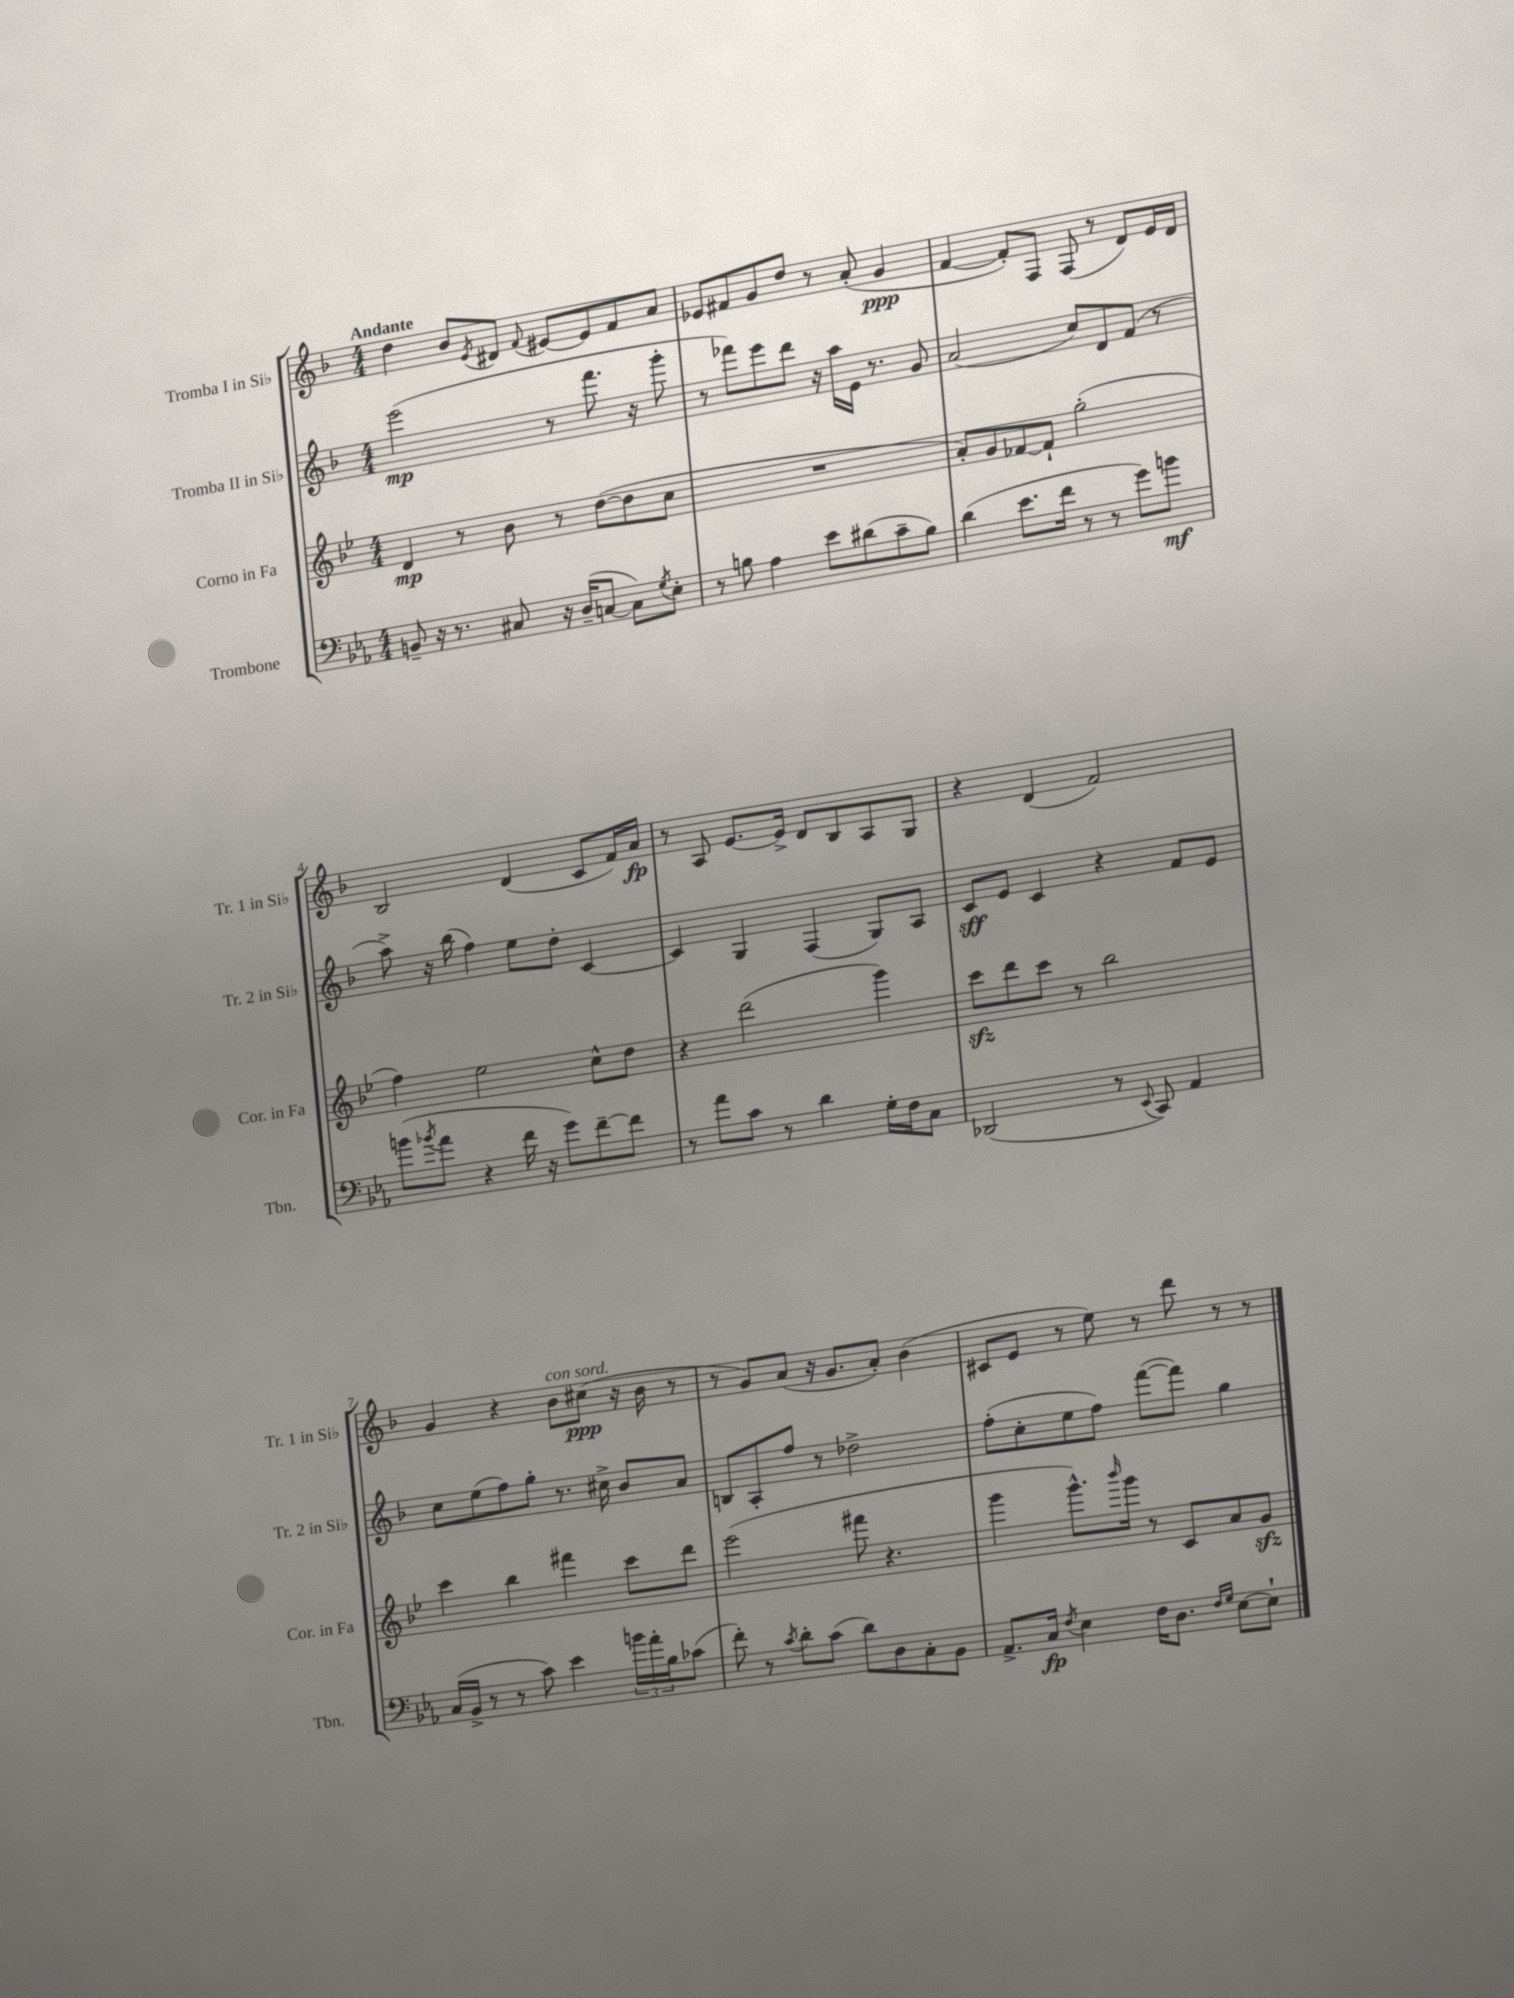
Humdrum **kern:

**kern	**kern	**kern	**kern
*staff4	*staff3	*staff2	*staff1
*clefF4	*clefG2	*clefG2	*clefG2
*k[b-e-a-]	*k[b-e-]	*k[b-]	*k[b-]
*M4/4	*M4/4	*M4/4	*M4/4
8BB~	4d	(2eee	4dd
16r	.	.	.
8.r	.	.	.
.	8r	.	8b-
.	.	.	8qe
8C#	8b-	.	8d#
.	.	.	8qqf
16r	8r	8r	[8e#
(16D~	.	.	.
[8C	([8dd	8.fff	8e#]
8C])	8dd]	.	8f
.	.	16r	.
8qG	.	.	.
8E-'	8cc	8ggg'	8a
=	=	=	=
8r	1r	8r	8e-
8B	.	8fff-)	8f#
4A-	.	8eee	8g
.	.	8ddd	8dd
8e-	.	16r	8r
.	.	16aa	.
(8d#	.	16e	(8a'
.	.	8.r	.
8c~	.	.	4g
8B)	.	8g	.
=	=	=	=
(4d	8a')	(2a	[4f
.	8g	.	.
8.e-	[8f-	.	8f'])
.	8f-`]	.	8F
16f	.	.	.
8r	(2gg'	8cc)	(8F
8r	.	8d	8r
8g)	.	(8f	8d)
8b	.	8r	16e
.	.	.	16d
=	=	=	=
(8b	4ff)	8aa^)	2B-
8qb-	.	.	.
8a-	.	16r	.
.	.	(16bb-	.
4r	2ee-	4ff)	.
16f	.	8ee	(4d
16r	.	.	.
8g)	.	8dd'	.
[8f~	8cc^^	[4c	8c
8f]	8dd	.	16f)
.	.	.	16a
=	=	=	=
8r	4r	4c]	8r
8a-	.	.	8A
8c	(2ddd	4G	[8.e
8r	.	.	.
.	.	.	16e^]
4d	.	(4F	8d
.	.	.	8B-
16G'	4ggg)	8G)	8A
16F	.	.	.
8C	.	8A	8G
=	=	=	=
(2DD-	8ccc	8c	4r
.	8ddd	8e	.
.	8ccc	4c	(4d
.	8r	.	.
8r	2bb-	4r	2f)
8qqEE-	.	.	.
8CC)	.	.	.
4AA-	.	8f	.
.	.	8e	.
=	=	=	=
(16C	4ccc	8cc	4g
16BB-^	.	.	.
8r	.	(8ee	.
8r	4bb-	8ff)	4r
8c)	.	8gg'	.
4e-	4fff#	8.r	8b-
.	.	.	(8cc#
.	.	16cc#^	.
24b	8ccc	8b-	16r
24a-'	.	.	.
.	.	.	16b-
24B-	.	.	.
(8c-	8ddd	8a	8r
=	=	=	=
8f')	(2eee-	8B	8r
8r	.	8A'	8g)
8qc	.	.	.
8d'	.	8ff	(8a
(8c	.	8r	16r
.	.	.	8.g
8d)	8fff#	2dd-^	.
8D	4.r	.	8a')
8C'	.	.	(4b-
8BB-	.	.	.
=	=	=	=
8.AA-^	4ggg	(8ff'	8c#
.	.	8cc'	8e
16C	.	.	.
8qF	.	.	.
4E-	8.ggg^^)	8ee	8r
.	.	8ff)	8ee)
.	16qqbbb-	.	.
.	16ggg	.	.
16F	8r	([8fff	8r
8.D	.	.	.
.	8c	8fff])	8ddd
16qqF	.	.	.
16qqG	.	.	.
[8E-	8a	4gg	8r
8E-`]	8g	.	8r
==	==	==	==
*-	*-	*-	*-
